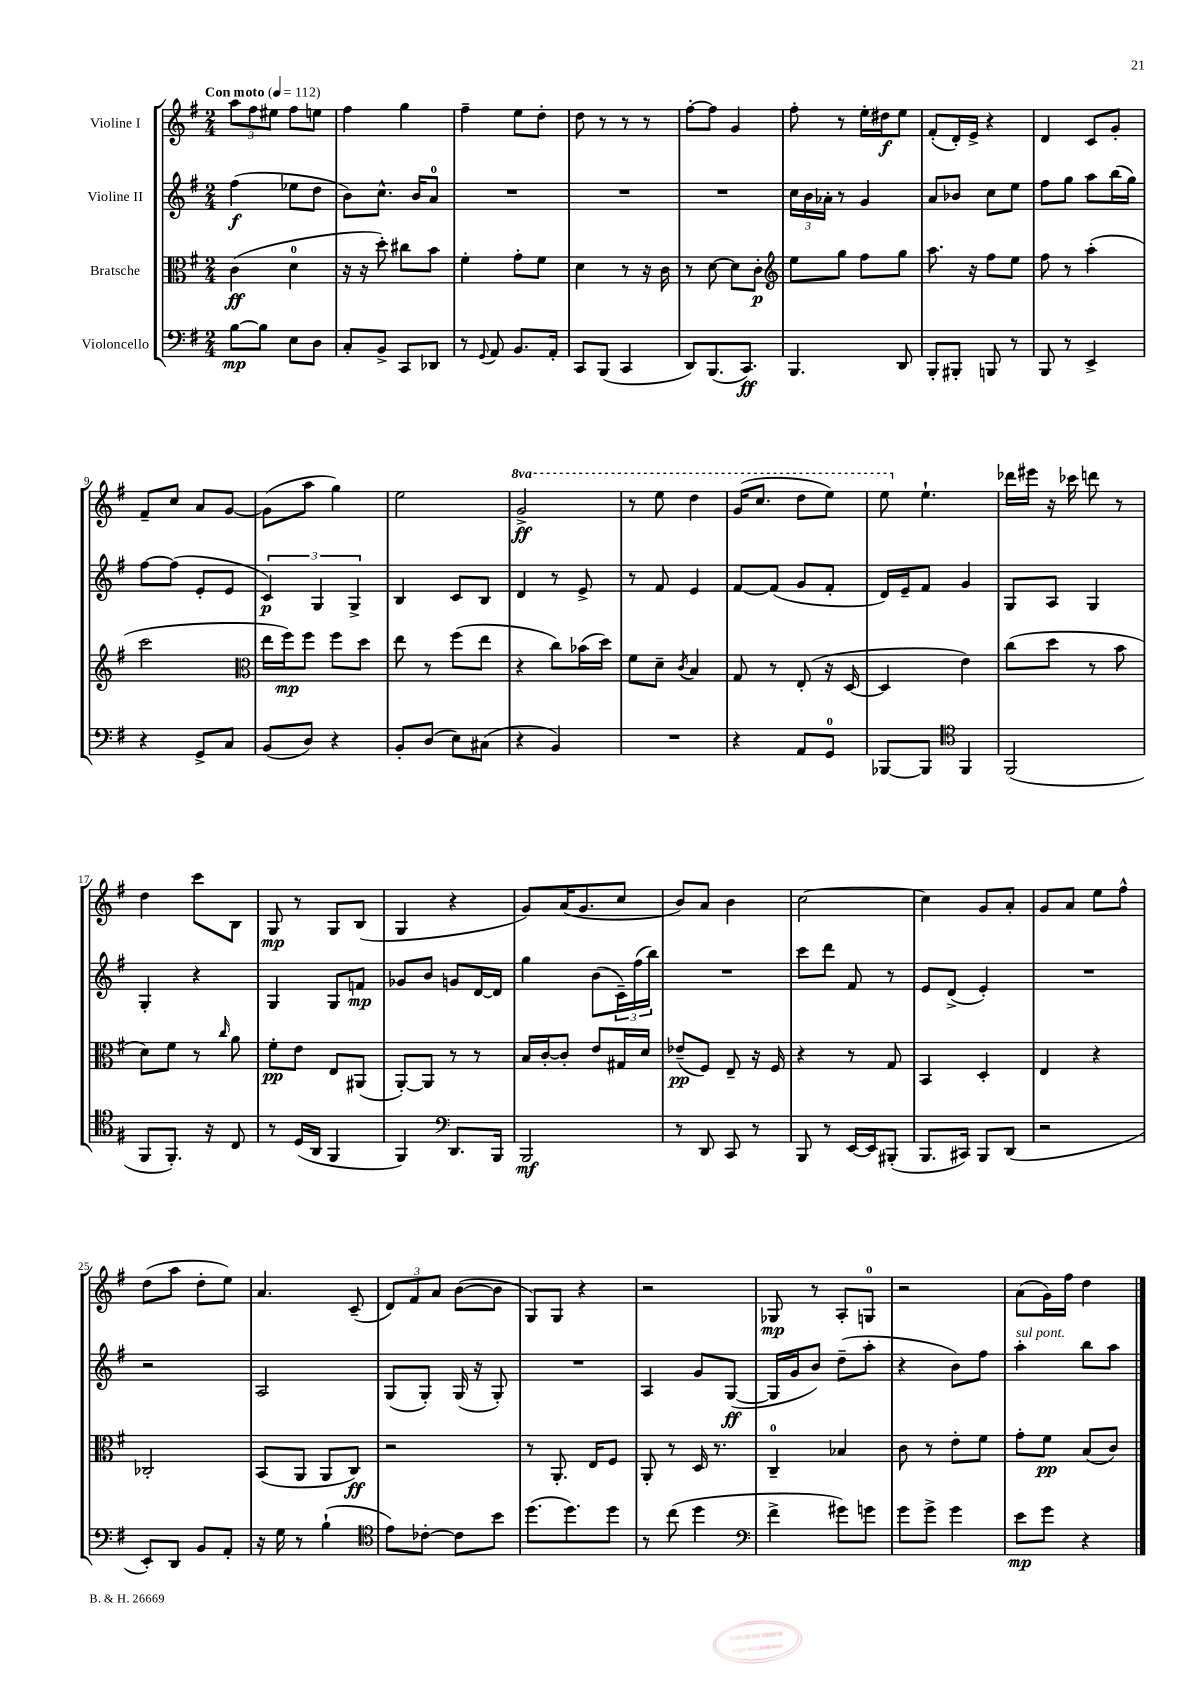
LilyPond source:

<<
\new StaffGroup <<
\new Staff = "s0" \with { instrumentName = "Violine I" } {
    \clef treble \key g \major \numericTimeSignature \time 2/4 \set Staff.ottavationMarkups = #ottavation-simple-ordinals \tempo "Con moto" 4 = 112
    \tuplet 3/2 { a''8 fis''8 eis''8 } fis''8 e''8 |
    fis''4 g''4 |
    fis''4-- e''8 d''8-. |
    d''8 r8 r8 r8 |
    fis''8~-. fis''8 g'4 |
    fis''8-. r8 e''16-. dis''16\f e''8 |
    fis'8-.( d'16-.) e'16-> r4 |
    d'4 c'8 g'8-. |
    fis'8-- c''8 a'8 g'8~ |
    g'8( a''8 g''4) |
    e''2 |
    \ottava #1 g''2->\ff |
    r8 e'''8 d'''4 |
    g''16( c'''8. d'''8 e'''8) |
    e'''8 \ottava #0 e''4.-! |
    des'''16 eis'''16 r16 ces'''16 d'''8 r8 |
    d''4 c'''8 b8 |
    g8\mp r8 g8 b8( |
    g4 r4 |
    g'8) a'16( g'8. c''8 |
    b'8) a'8 b'4 |
    c''2~ |
    c''4 g'8 a'8-. |
    g'8 a'8 e''8 fis''8-^ |
    d''8( a''8 d''8-. e''8) |
    a'4. c'8--( |
    \tuplet 3/2 { d'8) fis'8 a'8 } b'8~( b'8 |
    g8) g8 r4 |
    r2 |
    ges8\mp r8 a8-. g8-0 |
    r2 |
    a'8( g'16) fis''16 d''4 \bar "|." |
}
\new Staff = "s1" \with { instrumentName = "Violine II" } {
    \clef treble \key g \major \numericTimeSignature \time 2/4
    fis''4\f( ees''8 d''8 |
    b'8) c''8.-^ b'16 a'8-0 |
    R2 |
    R2 |
    R2 |
    \tuplet 3/2 { c''16 b'16 aes'16-. } r8 g'4 |
    a'8 bes'8 c''8 e''8 |
    fis''8 g''8 a''8 b''16( g''16) |
    fis''8~ fis''8( e'8-. e'8 |
    \tuplet 3/2 { c'4\p) g4 g4-> } |
    b4 c'8 b8 |
    d'4 r8 e'8-> |
    r8 fis'8 e'4 |
    fis'8~ fis'8( g'8 fis'8-. |
    d'16) e'16-- fis'8 g'4 |
    g8 a8 g4 |
    g4-. r4 |
    g4 g8 f'8\mp |
    ges'8 b'8 g'8 d'16~ d'16 |
    g''4 b'8( \tuplet 3/2 { c'16--) fis''16( b''16) } |
    R2 |
    c'''8 d'''8 fis'8 r8 |
    e'8 d'8->( e'4-.) |
    R2 |
    r2 |
    a2 |
    g8( g8-.) g16( r16 g8-.) |
    R2 |
    a4 g'8 g8~\ff( |
    g16 g'16 b'8) d''8--( a''8-. |
    r4 b'8) fis''8 |
    a''4-.^\markup { \italic "sul pont." } b''8 a''8 \bar "|." |
}
\new Staff = "s2" \with { instrumentName = "Bratsche" } {
    \clef alto \key g \major \numericTimeSignature \time 2/4
    c'4\ff( d'4-0 |
    r16 r16 d''8-.) cis''8 b'8 |
    fis'4-. g'8-. fis'8 |
    d'4 r8 r16 c'16 |
    r8 d'8~ d'8 c'8-.\p |
    \clef treble e''8 g''8 fis''8 g''8 |
    a''8. r16 fis''8 e''8 |
    fis''8 r8 a''4-.( |
    c'''2 |
    \clef alto e''16 fis''16\mp) fis''8 fis''8 d''8 |
    e''8 r8 fis''8( e''8 |
    r4 c''8) bes'16( d''16) |
    fis'8 d'8-- \acciaccatura { c'8 } b4 |
    g8 r8 e8-.( r16 d16~ |
    d4 e'4) |
    c''8( d''8 r8 b'8 |
    d'8) fis'8 r8 \grace { c''16 } a'8 |
    fis'8-.\pp e'8 e8 ais,8( |
    a,8~-.) a,8 r8 r8 |
    b16 c'16~-. c'8-. e'8 gis16 d'16 |
    ees'8--\pp( fis8) e8-- r16 fis16 |
    r4 r8 g8 |
    b,4 d4-. |
    e4 r4 |
    ces2-. |
    b,8( a,8 a,8 c8\ff) |
    r2 |
    r8 a,8.-. e16 fis8 |
    a,8-. r8 d16 r8. |
    c4-0-- bes4 |
    c'8 r8 e'8-. fis'8 |
    g'8-. fis'8\pp b8( c'8) \bar "|." |
}
\new Staff = "s3" \with { instrumentName = "Violoncello" } {
    \clef bass \key g \major \numericTimeSignature \time 2/4
    b8~\mp b8 e8 d8 |
    c8-. b,8-> c,8 des,8 |
    r8 \appoggiatura { g,8 } a,8 b,8. a,16-. |
    c,8 b,,8( c,4 |
    d,8) b,,8.( c,8.\ff) |
    b,,4. d,8 |
    b,,8-. bis,,8-. b,,8 r8 |
    b,,8 r8 e,4-> |
    r4 g,8-> c8 |
    b,8( d8) r4 |
    b,8-. d8( e8) cis8( |
    r4 b,4) |
    R2 |
    r4 a,8 g,8-0 |
    bes,,8~ bes,,8 \clef tenor fis,4 |
    fis,2( |
    fis,8 fis,8.-.) r16 c8 |
    r8 d16( a,16 fis,4 |
    fis,4) \clef bass d,8. b,,16 |
    b,,2\mf |
    r8 d,8 c,8 r8 |
    b,,8 r8 e,16~ e,16 bis,,8-.( |
    b,,8. cis,16) b,,8 d,8( |
    r2 |
    e,8-.) d,8 b,8 a,8-. |
    r16 g16 r8 b4-!( |
    \clef tenor e'8) ces'8~-. ces'8 b'8 |
    d''8.( d''8.) d''8 |
    r8 c''8( d''4 |
    \clef bass fis'4-> gis'8) g'8 |
    g'8 g'8-> g'4 |
    e'8\mp g'8 r4 \bar "|." |
}
>>
>>
